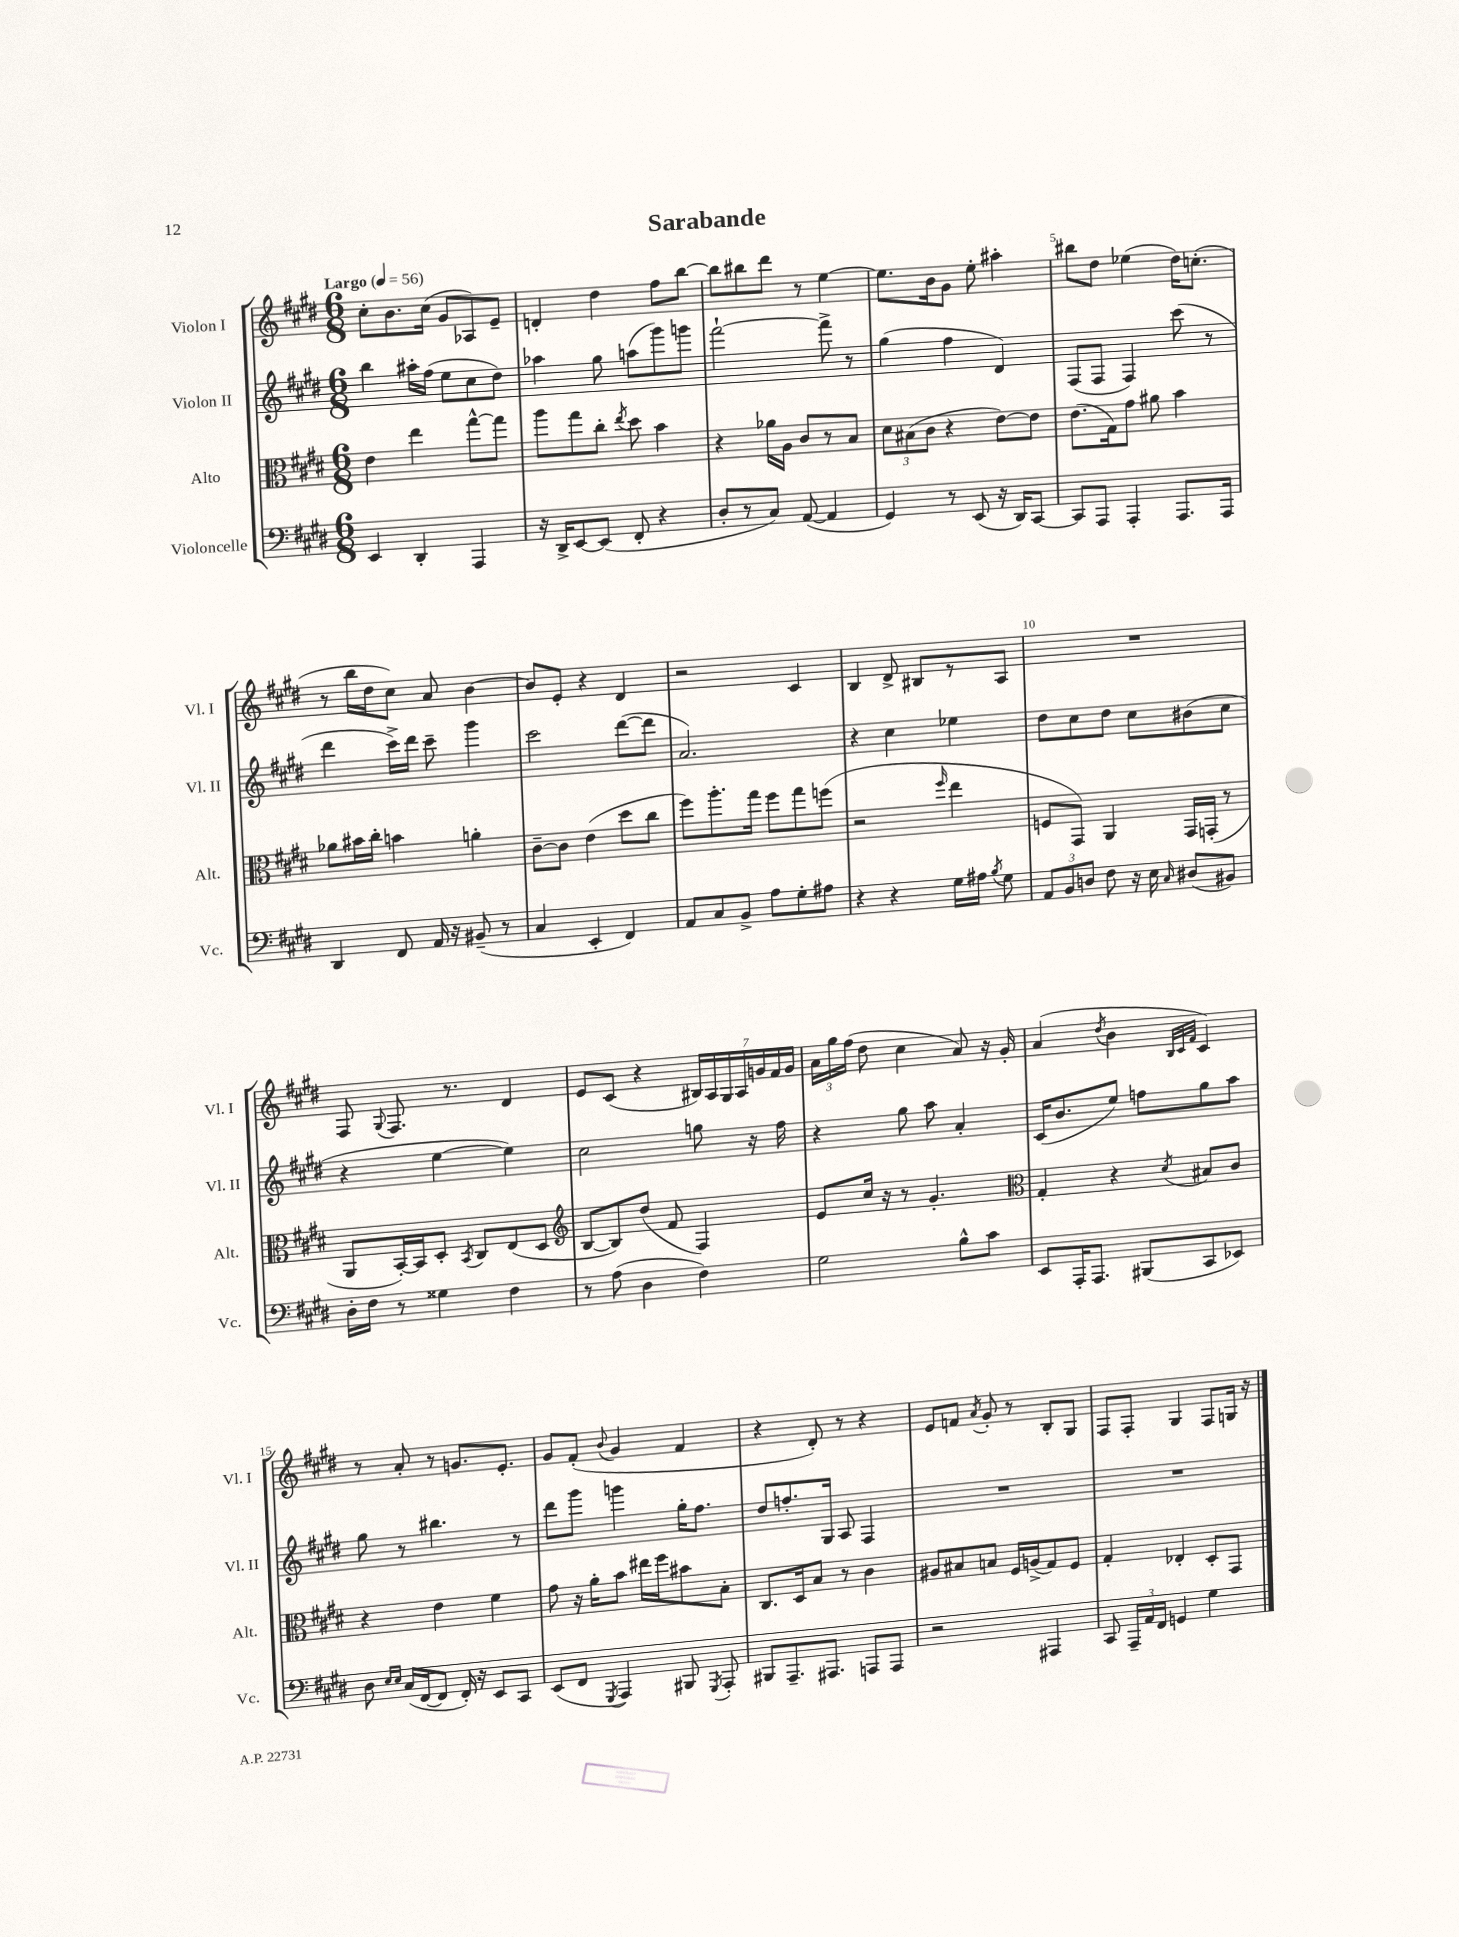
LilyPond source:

\header { title = "Sarabande" }
<<
\new StaffGroup <<
\new Staff = "s0" \with { instrumentName = "Violon I" shortInstrumentName = "Vl. I" } {
    \clef treble \key e \major \numericTimeSignature \time 6/8 \tempo "Largo" 4 = 56
    \autoBeamOff cis''8[-. b'8. cis''16]( gis'8[ aes8) e'8]-- |
    d'4-. dis''4 fis''8[ b''8]~ |
    b''8[ bis''8 dis'''8] r8 e''4~ |
    e''8.[ b'16 gis'8] e''8-. ais''4-. |
    bis''8[ dis''8] ees''4( dis''16[) c''8.]-.( |
    r8 b''16[ dis''16 cis''8]) a'8 b'4~ |
    b'8[ e'8]-. r4 dis'4 |
    r2 cis'4 |
    b4 dis'8-> bis8[ r8 a8] |
    R2. |
    fis8 \appoggiatura { gis8 } fis8. r8. dis'4 |
    e'8[ cis'8]( r4 \tuplet 7/4 { bis16[) a16 gis16 a16 g'16 fis'16 g'16] } |
    \tuplet 3/2 { a'16[ gis''16 fis''16]( } dis''8 cis''4 a'8) r16 gis'16-. |
    a'4( \acciaccatura { dis''8 } b'4 \grace { b32[ cis'32 fis'32] } cis'4) |
    r8 a'8-. r8 g'8.[ e'8.]-. |
    gis'8[ fis'8]-.( \appoggiatura { b'8 } gis'4 fis'4 |
    r4 dis'8-.) r8 r4 |
    e'8[ f'8] \acciaccatura { a'8 } gis'8-. r8 b8[-. gis8] |
    fis8[ fis8]-. gis4 fis8[ g16] r16 \bar "|." |
}
\new Staff = "s1" \with { instrumentName = "Violon II" shortInstrumentName = "Vl. II" } {
    \clef treble \key e \major \numericTimeSignature \time 6/8
    \autoBeamOff b''4 ais''16[-. fis''16]( e''8[ cis''8 dis''8]) |
    aes''4 gis''8 a''8[( gis'''8) g'''8] |
    fis'''2~-! fis'''8-> r8 |
    gis''4( fis''4 dis'4) |
    fis8[( fis8] fis4) cis'''8( r8 |
    dis'''4 cis'''16[->) dis'''16] cis'''8-- gis'''4 |
    cis'''2 dis'''8[~( dis'''8] |
    a'2.) |
    r4 cis''4 ees''4 |
    dis''8[ cis''8 dis''8] cis''8[ bis'8( cis''8] |
    r4 e''4~ e''4) |
    cis''2 g''8 r16 fis''16 |
    r4 gis''8 a''8 a'4-. |
    cis'16[( b'8. e''8]) f''8[ gis''8 a''8] |
    gis''8 r8 bis''4. r8 |
    dis'''8[ gis'''8] g'''4 gis''16[-. fis''8.] |
    dis''8[ f''8.-. gis16] a8 fis4 |
    R2. |
    R2. \bar "|." |
}
\new Staff = "s2" \with { instrumentName = "Alto" shortInstrumentName = "Alt." } {
    \clef alto \key e \major \numericTimeSignature \time 6/8
    \autoBeamOff e'4 e''4 gis''8[~-^ gis''8] |
    a''8[ gis''8 cis''8]-. \acciaccatura { e''8 } dis''8 b'4 |
    r4 aes'16[ a16] cis'8[ r8 b8] |
    \tuplet 3/2 { dis'8[ bis8( cis'8] } r4 e'8[~) e'8] |
    e'8.[( gis16) gis'8] ais'8 b'4 |
    aes'8[ bis'16 cis''16]-. b'4 a'4-. |
    cis'8[~-- cis'8] e'4( dis''8[ cis''8] |
    fis''8[) a''8.-. gis''16] fis''8[ gis''8 f''8]( |
    r2 \grace { fis''16 } e''4 |
    f8[ gis,8]) a,4 gis,16[ g,16]-.( r8 |
    a,8[ b,16~-.) b,16 dis8]-. \acciaccatura { b,8 } cis8[ e8( dis8] |
    \clef treble b8[~ b8) dis''8]( fis'8 fis4) |
    e'8[ cis''16] r16 r8 gis'4.-. |
    \clef alto gis4-. r4 \acciaccatura { dis'8 } bis8[ cis'8] |
    r4 e'4 fis'4 |
    gis'8 r16 a'16[-. b'8] eis''16[ fis''16 bis'8 b8]-. |
    cis8.[ dis16 b8] r8 cis'4 |
    ais8[ bis8 b8] fis16[ a16->( gis8) fis8] |
    gis4-. ees4-. dis8[-. gis,8] \bar "|." |
}
\new Staff = "s3" \with { instrumentName = "Violoncelle" shortInstrumentName = "Vc." } {
    \clef bass \key e \major \numericTimeSignature \time 6/8
    \autoBeamOff e,4 dis,4-. a,,4 |
    r16 dis,16[-> e,8~ e,8]( fis,8-. r4 |
    dis8[-. r8 cis8]) a,8~( a,4 |
    gis,4) r8 e,8( r16 dis,16[) cis,8]~ |
    cis,8[ a,,8] a,,4-. a,,8.[ a,,16] |
    dis,4 fis,8 a,16 r16 bis,8--( r8 |
    cis4 e,4-. fis,4) |
    a,8[ cis8 b,8]-> a8[ gis8-. ais8] |
    r4 r4 gis16[ ais16] \acciaccatura { b8 } gis8 |
    \tuplet 3/2 { a,8[ b,8 d8] } fis8 r16 e16 \grace { cis16 } dis8[( bis,8]) |
    dis16[-. fis16] r8 gisis4 fis4 |
    r8 a8( dis4 fis4) |
    gis2 b8[-^ cis'8] |
    e,8[ a,,16-. a,,8.] bis,,8[( cis,8 ees,8]) |
    dis8 \grace { e16[ e16] } cis16[( fis,16~ fis,8] fis,16-.) r16 e,8[ cis,8] |
    e,8[( fis,8] \acciaccatura { gis,,8 } a,,4) bis,,8 \acciaccatura { gis,,8 } a,,8-. |
    bis,,8[ a,,8.-- ais,,8.] a,,8[ a,,8] |
    r2 ais,,4 |
    cis,8 \tuplet 3/2 { a,,16[-- a,16 fis,16] } g,4 gis4 \bar "|." |
}
>>
>>
\layout { \context { \Score \override BarNumber.break-visibility = ##(#f #t #t) barNumberVisibility = #(every-nth-bar-number-visible 5) } }
